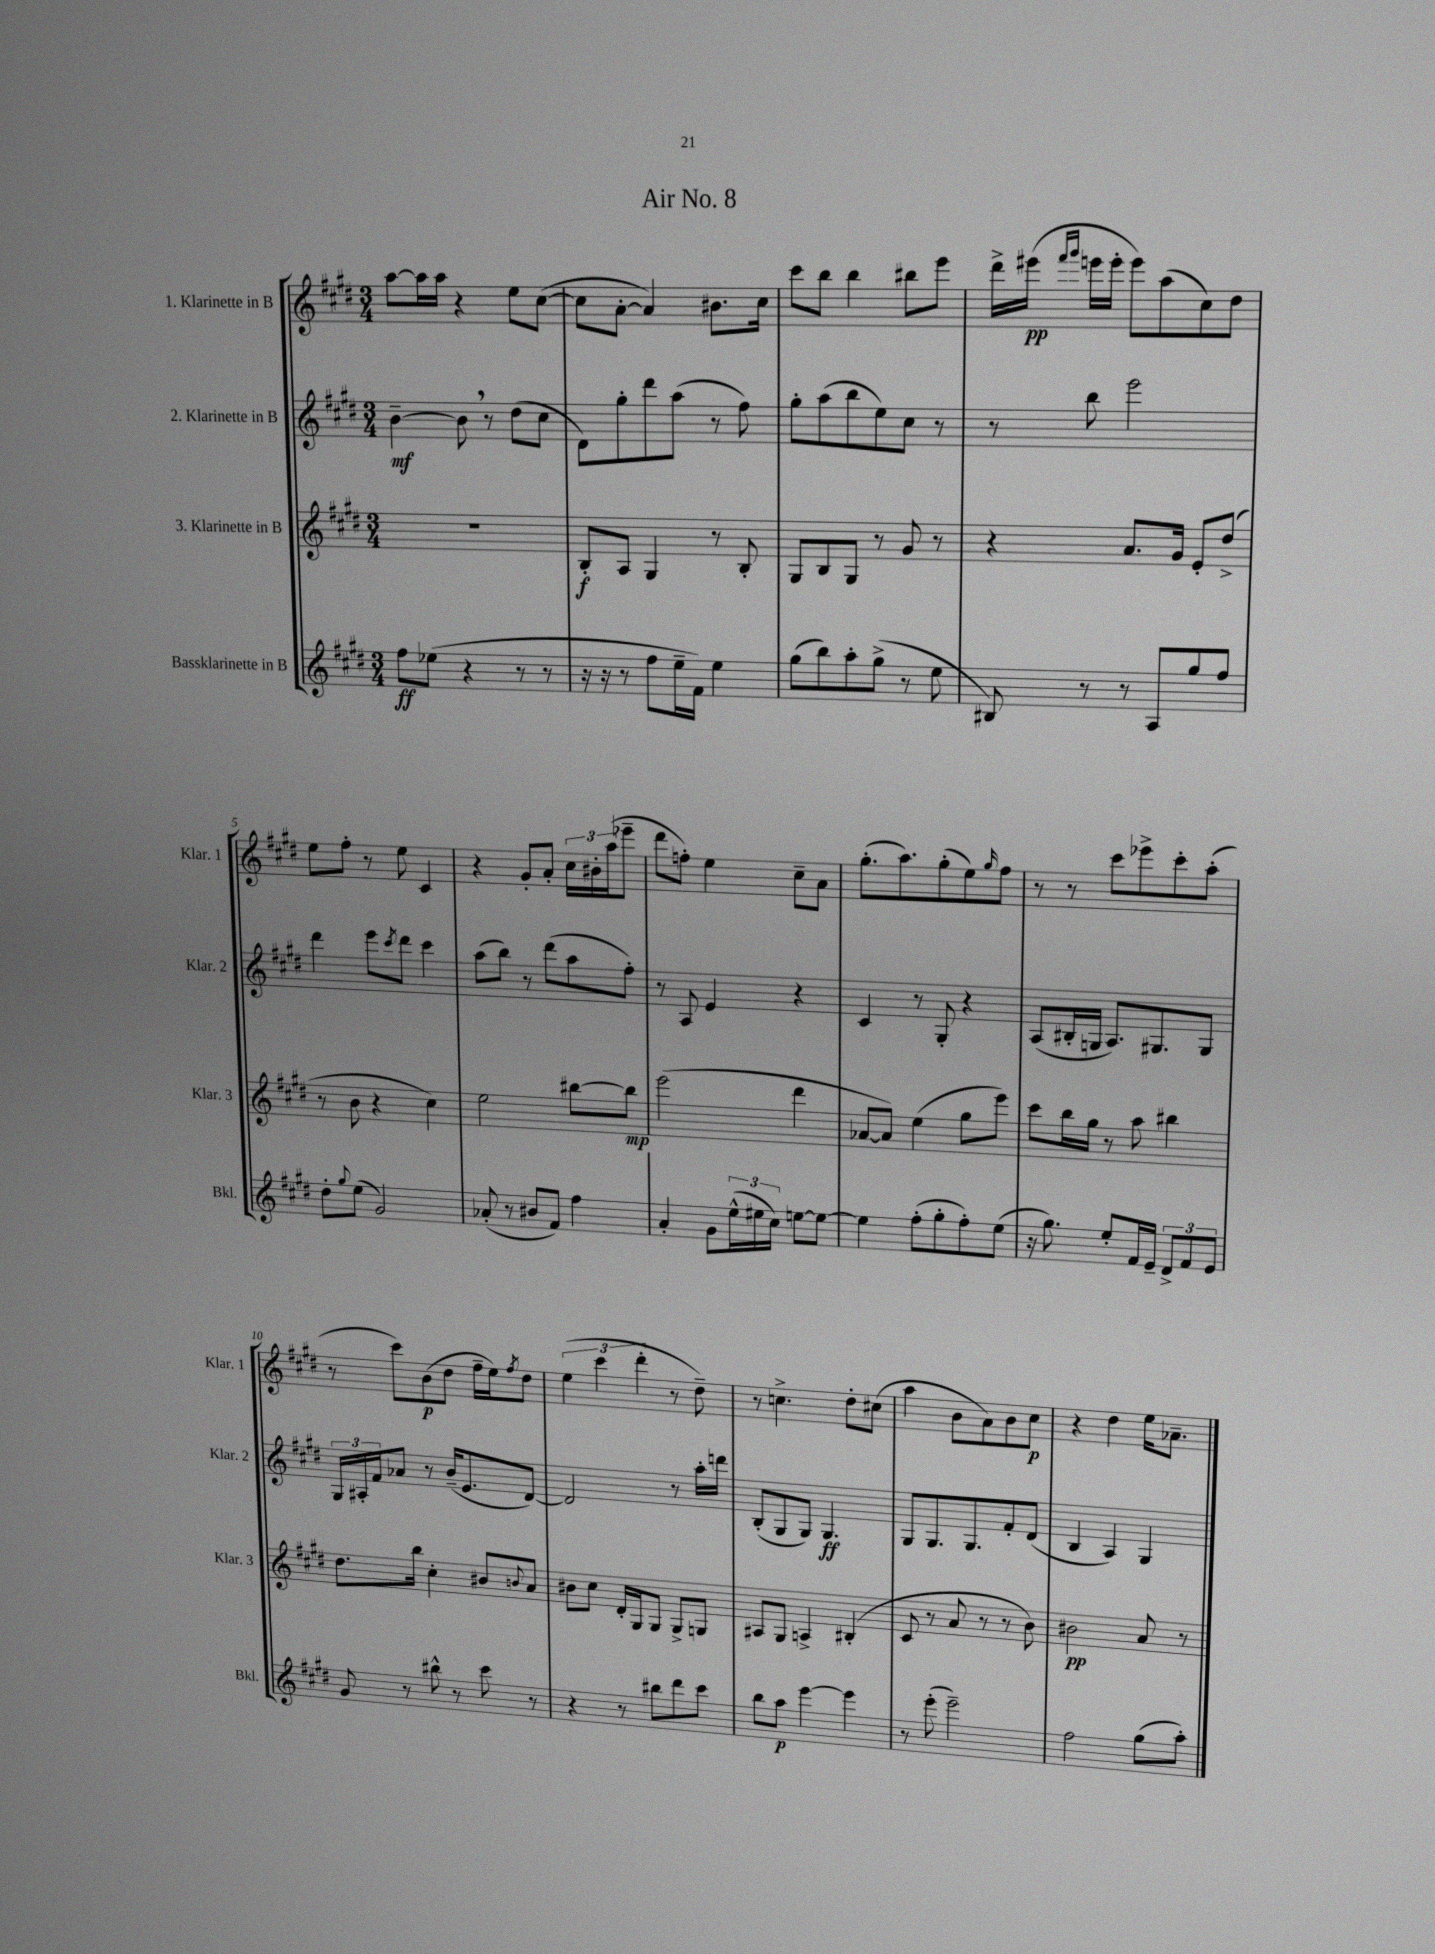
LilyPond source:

\header { title = "Air No. 8" }
<<
\new StaffGroup <<
\new Staff = "s0" \with { instrumentName = "1. Klarinette in B" shortInstrumentName = "Klar. 1" } {
    \clef treble \key e \major \numericTimeSignature \time 3/4
    a''8~ a''16 a''16 r4 e''8 cis''8~( |
    cis''8 a'8~-. a'4) bis'8. cis''16 |
    cis'''8 b''8 b''4 bis''8 e'''8 |
    dis'''16-> eis'''16\pp( \grace { fis'''16 gis'''16 } e'''16 e'''16-. e'''8) a''8( cis''8) dis''8 |
    e''8 fis''8-. r8 e''8 cis'4 |
    r4 gis'8-. a'8-. \tuplet 3/2 { cis''16 bis'16-. a''16( } ees'''8-- |
    dis'''8 f''8-.) e''4 cis''8-- a'8 |
    gis''8.-.( a''8.) gis''8-.( e''8) \grace { gis''16 } fis''8 |
    r8 r8 cis'''8 ees'''8-> cis'''8-. a''8-.( |
    r8 cis'''8) b'8\p( dis''8 fis''16-- e''16) \acciaccatura { fis''8 } dis''8 |
    \tuplet 3/2 { e''4( cis'''4 dis'''4-. } r8 dis''8--) |
    r8 c''4.-> dis''8-. cis''8( |
    a''4 b'8 a'8) b'8 cis''8\p |
    r4 dis''4 e''16 aes'8.-- \bar "|." |
}
\new Staff = "s1" \with { instrumentName = "2. Klarinette in B" shortInstrumentName = "Klar. 2" } {
    \clef treble \key e \major \numericTimeSignature \time 3/4
    b'4~--\mf b'8 \breathe r8 dis''8( cis''8 |
    dis'8) gis''8-. dis'''8 a''8( r8 fis''8) |
    gis''8-. a''8( b''8 e''8) cis''8 r8 |
    r8 b''8 e'''2 |
    dis'''4 e'''8 \acciaccatura { cis'''8 } dis'''8 cis'''4 |
    a''8( b''8) r8 dis'''8( a''8 fis''8-.) |
    r8 a8 e'4 r4 |
    cis'4 r8 gis8-. r4 |
    a8( bis16-. g16 a8.) gis8. gis8 |
    \tuplet 3/2 { gis16 ais16-. fis'16 } aes'8 r8 b'16--( e'8. dis'8~) |
    dis'2 r8 a''16-. d'''16 |
    b8-.( gis8 gis8) gis4.\ff |
    gis8 gis8. gis8. fis'8-. dis'8( |
    b4 a4) gis4 \bar "|." |
}
\new Staff = "s2" \with { instrumentName = "3. Klarinette in B" shortInstrumentName = "Klar. 3" } {
    \clef treble \key e \major \numericTimeSignature \time 3/4
    R2. |
    b8-.\f a8 gis4 r8 b8-. |
    gis8 b8 gis8 r8 gis'8 r8 |
    r4 a'8. gis'16 e'8-. dis''8->( |
    r8 b'8 r4 cis''4) |
    e''2 bis''8~ bis''8\mp |
    e'''2( dis'''4 |
    aes'8~ aes'8) e''4( gis''8 e'''8) |
    cis'''8 b''16 gis''16 r8 a''8 bis''4 |
    dis''8. b''16 cis''4-. bis'8 \appoggiatura { b'8 } a'8 |
    bis'8 cis''8 dis'16-. gis16 gis8 gis8-> g8 |
    ais8 gis8 a4-> bis4-.( |
    cis'8 r8 a'8 r8 r8 b'8) |
    bis'2\pp a'8 r8 \bar "|." |
}
\new Staff = "s3" \with { instrumentName = "Bassklarinette in B" shortInstrumentName = "Bkl." } {
    \clef treble \key e \major \numericTimeSignature \time 3/4
    fis''8\ff ees''8( r4 r8 r8 |
    r16 r16 r8 fis''8 e''16-- fis'16) e''4 |
    gis''8( b''8) a''8-. gis''8->( r8 e''8 |
    bis8) r8 r8 a8 gis''8 fis''8 |
    dis''8-. \appoggiatura { gis''8 } e''8( gis'2) |
    aes'8-.( r8 bis'8 fis'8) fis''4 |
    a'4-. gis'8 \tuplet 3/2 { e''16-^( eis''16 cis''16) } e''8~ e''8~ |
    e''4 fis''8-.( gis''8-. fis''8-.) e''8( |
    r16 gis''8.) e''8-. fis'16 e'16-- \tuplet 3/2 { dis'8-> fis'8 e'8 } |
    gis'8 r8 bis''8-^ r8 cis'''8 r8 |
    r4 r8 bis''8 dis'''8 cis'''8 |
    b''8 a''8\p e'''4~ e'''4 |
    r8 e'''8-.( e'''2--) |
    fis''2 gis''8( a''8-.) \bar "|." |
}
>>
>>
